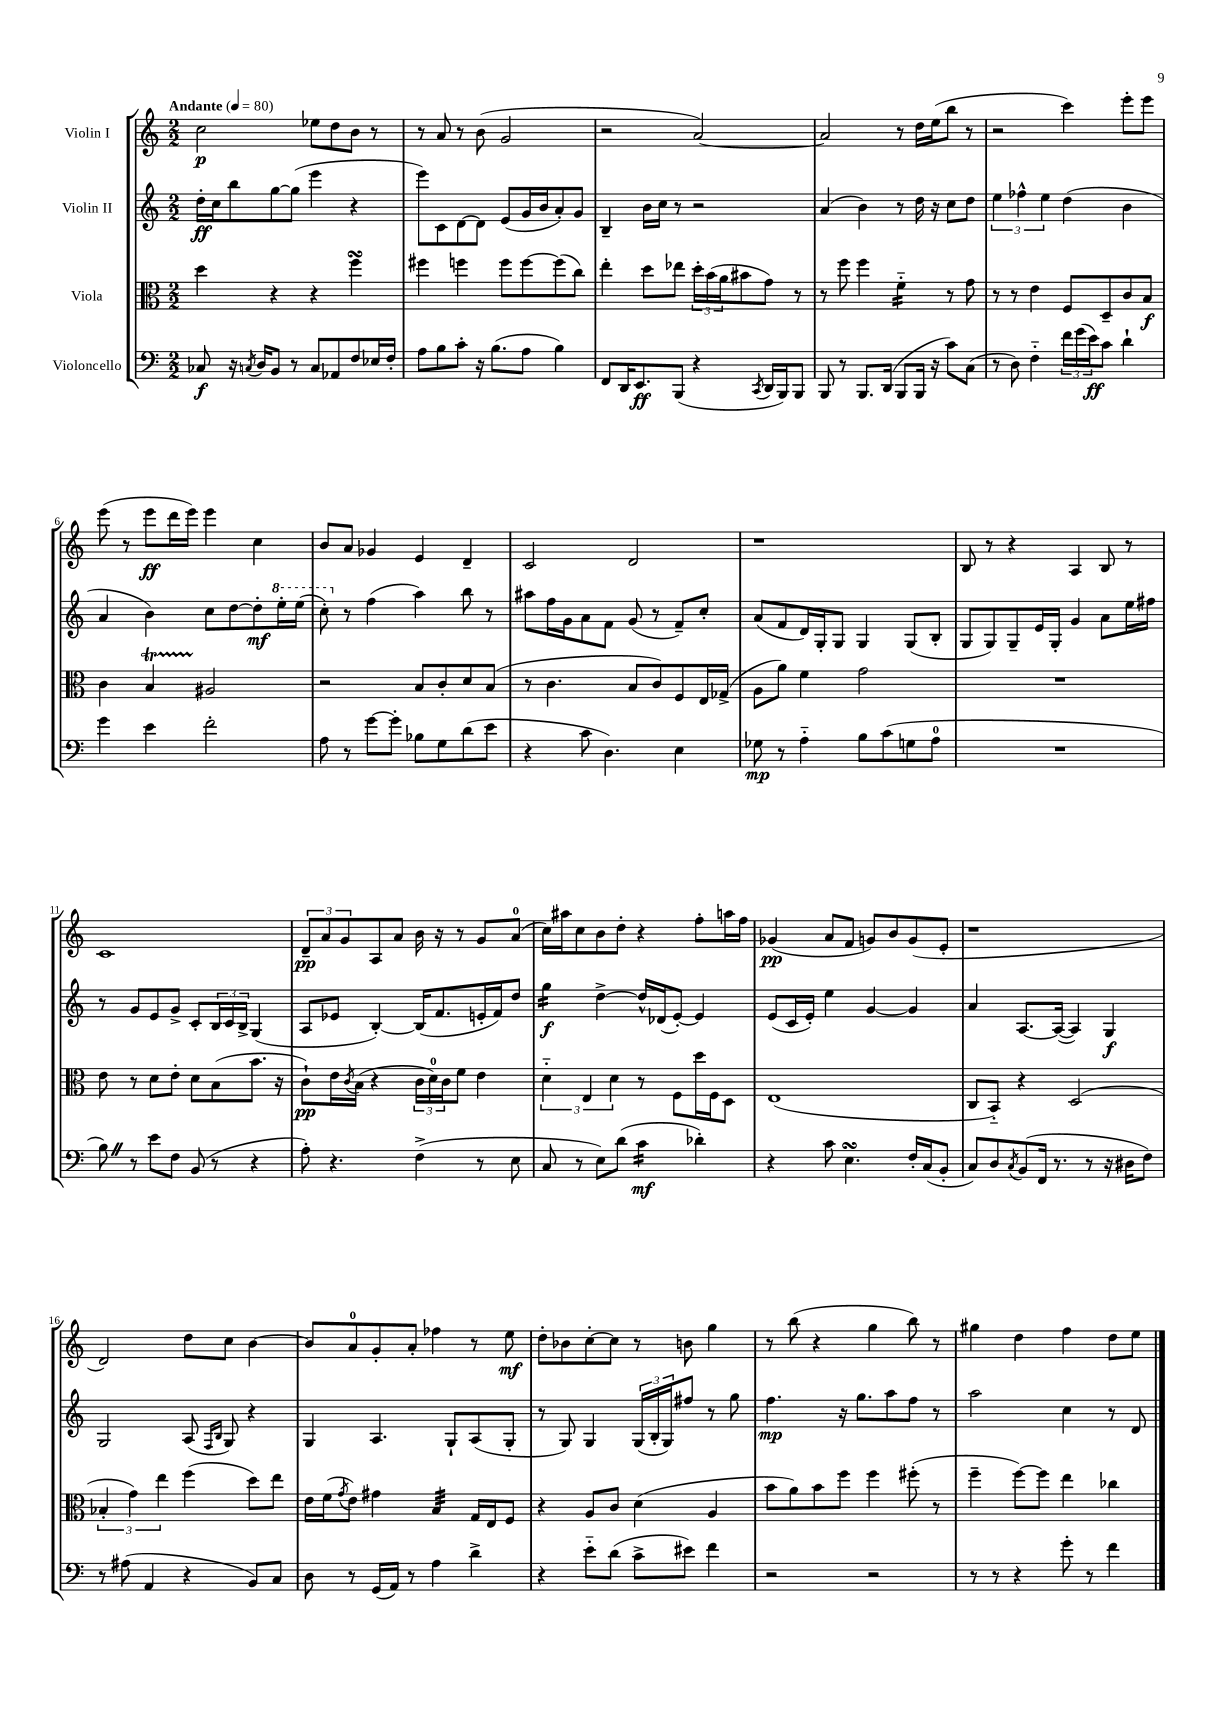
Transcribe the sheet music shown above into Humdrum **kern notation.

**kern	**dynam	**kern	**dynam	**kern	**dynam	**kern	**dynam
*part4	*part4	*part3	*part3	*part2	*part2	*part1	*part1
*staff4	*staff4	*staff3	*staff3	*staff2	*staff2	*staff1	*staff1
*I"Violoncello	*	*I"Viola	*	*I"Violin II	*	*I"Violin I	*
*clefF4	*	*clefC3	*	*clefG2	*	*clefG2	*
*k[]	*	*k[]	*	*k[]	*	*k[]	*
*M2/2	*	*M2/2	*	*M2/2	*	*M2/2	*
*MM80	*	*MM80	*	*MM80	*	*MM80	*
=1	=1	=1	=1	=1	=1	=1	=1
!	!	!	!	!	!	!LO:TX:a:B:t=Andante	!
8C-X/	f	4dd\	.	16dd'\LL	ff	2cc\	p
.	.	.	.	16cc\J	.	.	.
16r	.	.	.	8bb\	.	.	.
8qCn/	.	.	.	.	.	.	.
16D/KL	.	.	.	.	.	.	.
8BB/J	.	4r	.	[8gg\	.	.	.
8r	.	.	.	(8gg\J]	.	.	.
8C/L	.	4r	.	4eee\	.	8ee-X\L	.
8AA-X/	.	.	.	.	.	8dd\	.
8F/	.	4ffsSSs\	.	4r	.	8b\J	.
16E-X/L	.	.	.	.	.	8r	.
16F'/JJ	.	.	.	.	.	.	.
=2	=2	=2	=2	=2	=2	=2	=2
8A\L	.	4ff#X\	.	8eee\L)	.	8r	.
8B\	.	.	.	8c\	.	8a/	.
8c'\J	.	4ffn\	.	[8d\	.	8r	.
16r	.	.	.	8d\J]	.	(8b\	.
(8.B\L	.	.	.	.	.	.	.
.	.	8ff\L	.	(8e/L	.	2g/	.
8A\J	.	[8ff\	.	16g/L	.	.	.
.	.	.	.	16b/J	.	.	.
4B\)	.	(8ff\]	.	8a'/)	.	.	.
.	.	8cc\J)	.	8g/J	.	.	.
=3	=3	=3	=3	=3	=3	=3	=3
8FF/L	.	4ee'\	.	4B~/	.	2r	.
16DD/K	.	.	.	.	.	.	.
8.EE/	ff	.	.	.	.	.	.
.	.	8dd\L	.	16b\LL	.	.	.
.	.	.	.	16cc\JJ	.	.	.
(8BBB/J	.	8ee-X\J	.	8r	.	.	.
4r	.	24dd'\LL	.	2r	.	[2a/)	.
.	.	(24b\	.	.	.	.	.
.	.	24a\J	.	.	.	.	.
.	.	8b#X\	.	.	.	.	.
8qCC/	.	.	.	.	.	.	.
16DD/LL	.	8g\J)	.	.	.	.	.
16BBB/J)	.	.	.	.	.	.	.
8BBB/J	.	8r	.	.	.	.	.
=4	=4	=4	=4	=4	=4	=4	=4
8BBB/	.	8r	.	(4a/	.	2a/]	.
8r	.	8ff\	.	.	.	.	.
8.BBB/L	.	4ff\	.	4b\)	.	.	.
(16DD/Jk	.	.	.	.	.	.	.
*	*	*tremolo	*	*	*	*	*
8BBB/L	.	16f\LL	.	8r	.	8r	.
.	.	16f\	.	.	.	.	.
16BBB/Jk	.	16f\	.	16dd\	.	16dd\LL	.
16r	.	16f\JJ	.	16r	.	(16ee\J	.
*	*	*Xtremolo	*	*	*	*	*
8c\L)	.	8r	.	8cc\L	.	8bb\J	.
(8C\J	.	8g\	.	8dd\J	.	8r	.
=5	=5	=5	=5	=5	=5	=5	=5
8r	.	8r	.	6ee\	.	2r	.
8D\)	.	8r	.	.	.	.	.
.	.	.	.	6ff-X^^\	.	.	.
4F\	.	4e\	.	.	.	.	.
.	.	.	.	6ee\	.	.	.
24f\LL	.	8F/L	.	(4dd\	.	4ccc\)	.
(24g\	.	.	.	.	.	.	.
24e\J)	ff	.	.	.	.	.	.
8c\J	.	8D~/	.	.	.	.	.
4d`\	.	8c/	.	4b\	.	8eee'\L	.
.	.	8B/J	f	.	.	8eee\J	.
!!LO:LB:g=z
=6	=6	=6	=6	=6	=6	=6	=6
4g\	.	4c\	.	4a/	.	(8eee\	.
.	.	.	.	.	.	8r	.
4e\	.	4Bt/	.	4b\)	.	8eee\L	ff
.	.	.	.	.	.	16ddd\L	.
.	.	.	.	.	.	16eee\JJ)	.
2f'\	.	2A#X/	.	8cc\L	.	4eee\	.
.	.	.	.	[8dd\	.	.	.
.	.	.	.	8dd'\]	mf	4cc\	.
*	*	*	*	*8va	*	*	*
.	.	.	.	16eee'\L	.	.	.
.	.	.	.	(16eee\JJ	.	.	.
=7	=7	=7	=7	=7	=7	=7	=7
8A\	.	2r	.	8ccc'\)	.	8b/L	.
*	*	*	*	*X8va	*	*	*
8r	.	.	.	8r	.	8a/J	.
[8g\L	.	.	.	(4ff\	.	4g-X/	.
8g'\J]	.	.	.	.	.	.	.
8B-X\L	.	8B/L	.	4aa\)	.	4e/	.
8G\	.	8c'/	.	.	.	.	.
(8d\	.	8d/	.	8bb\	.	4d~/	.
8e\J	.	(8B/J	.	8r	.	.	.
=8	=8	=8	=8	=8	=8	=8	=8
4r	.	8r	.	8aa#X\L	.	2c/	.
.	.	4.c\	.	16ff\L	.	.	.
.	.	.	.	16g\J	.	.	.
8c\	.	.	.	8a\	.	.	.
4.D\)	.	.	.	8f\J	.	.	.
.	.	8B/L	.	(8g/	.	2d/	.
.	.	8c/)	.	8r	.	.	.
4E\	.	8F/	.	8f~/L)	.	.	.
.	.	16E/L	.	8cc'/J	.	.	.
.	.	(16G-X^/JJ	.	.	.	.	.
=9	=9	=9	=9	=9	=9	=9	=9
8G-X\	mp	8A\L	.	(8a/L	.	1r	.
8r	.	8a\J)	.	8f/	.	.	.
4A\	.	4f\	.	16d/L)	.	.	.
.	.	.	.	16G'/J	.	.	.
.	.	.	.	8G/J	.	.	.
8B\L	.	2g\	.	4G/	.	.	.
(8c\	.	.	.	.	.	.	.
8Gn\	.	.	.	(8G/L	.	.	.
8A\J	.	.	.	8B'/J	.	.	.
=10	=10	=10	=10	=10	=10	=10	=10
1r	.	1r	.	8G/L	.	8B/	.
.	.	.	.	8G/)	.	8r	.
.	.	.	.	8G~/	.	4r	.
.	.	.	.	16e/L	.	.	.
.	.	.	.	16G'/JJ	.	.	.
.	.	.	.	4g/	.	4A/	.
.	.	.	.	8a\L	.	8B/	.
.	.	.	.	16ee\L	.	8r	.
.	.	.	.	16ff#X\JJ	.	.	.
!!LO:LB:g=z
=11	=11	=11	=11	=11	=11	=11	=11
8BZ\)	.	8e\	.	8r	.	1c	.
8r	.	8r	.	8g/L	.	.	.
8e\L	.	8d\L	.	8e/	.	.	.
8F\J	.	8e'\J	.	8g^/J	.	.	.
(8BB/	.	8d\L	.	8c'/L	.	.	.
8r	.	(8B\	.	24B/L	.	.	.
.	.	.	.	24c/	.	.	.
.	.	.	.	24B^/JJ	.	.	.
4r	.	8.b\J	.	(4G/	.	.	.
.	.	16r	.	.	.	.	.
=12	=12	=12	=12	=12	=12	=12	=12
8A'\)	.	8c`\L)	pp	8A/L	.	12d~/L	pp
.	.	.	.	.	.	12a/	.
4.r	.	16e\L	.	8e-X/J	.	.	.
.	.	.	.	.	.	12g/	.
.	.	8qc/	.	.	.	.	.
.	.	(16B\JJ	.	.	.	.	.
.	.	4r	.	[4B'/)	.	8A/	.
.	.	.	.	.	.	8a/J	.
(4F^\	.	24c\LL	.	(16B/KL]	.	16b\	.
.	.	24d\)	.	.	.	.	.
.	.	.	.	8.f/	.	16r	.
.	.	24c\J	.	.	.	.	.
.	.	8f\J	.	.	.	8r	.
8r	.	4e\	.	16en'/L	.	8g/L	.
.	.	.	.	16f/J)	.	.	.
8E\	.	.	.	8dd/J	.	(8a/J	.
=13	=13	=13	=13	=13	=13	=13	=13
*	*	*	*	*tremolo	*	*	*
8C/	.	6d\	.	16gg\LL	f	16cc\LL)	.
.	.	.	.	16gg\	.	16aa#X\J	.
8r	.	.	.	16gg\	.	8cc\	.
.	.	6E/	.	.	.	.	.
.	.	.	.	16gg\JJ	.	.	.
*	*	*	*	*Xtremolo	*	*	*
8E\L)	.	.	.	[4dd^\	.	8b\	.
.	.	6d\	.	.	.	.	.
(8d\J	.	.	.	.	.	8dd'\J	.
*tremolo	*	*	*	*	*	*	*
16c\LL	mf	8r	.	16dd^^/LL]	.	4r	.
16c\	.	.	.	(16d-X/J	.	.	.
16c\	.	8F\L	.	[8e'/J)	.	.	.
16c\JJ	.	.	.	.	.	.	.
*Xtremolo	*	*	*	*	*	*	*
4d-X'\)	.	16dd\L	.	4e/]	.	8ff'\L	.
.	.	16F\J	.	.	.	.	.
.	.	8D\J	.	.	.	16aan\L	.
.	.	.	.	.	.	16ff\JJ	.
=14	=14	=14	=14	=14	=14	=14	=14
4r	.	(1E	.	(8e/L	.	(4g-X/	pp
.	.	.	.	16c/L	.	.	.
.	.	.	.	16e'/JJ)	.	.	.
8c\	.	.	.	4ee\	.	8a/L	.
4.EsSsS\	.	.	.	.	.	8f/J	.
.	.	.	.	[4g/	.	8gn/L)	.
.	.	.	.	.	.	8b/	.
16F'/LL	.	.	.	4g/]	.	(8g/	.
(16C/J	.	.	.	.	.	.	.
8BB'/J	.	.	.	.	.	8e'/J	.
=15	=15	=15	=15	=15	=15	=15	=15
8C/L)	.	8C/L	.	4a/	.	1r	.
8D/	.	8BB/J)	.	.	.	.	.
8qC/	.	.	.	.	.	.	.
(8BB/	.	4r	.	[8.A/L	.	.	.
16FF/Jk	.	.	.	.	.	.	.
8.r	.	.	.	(16A/Jk_	.	.	.
.	.	(2D/	.	4A/])	.	.	.
8r	.	.	.	.	.	.	.
16r	.	.	.	4G/	f	.	.
16D#X\KL	.	.	.	.	.	.	.
8F\J)	.	.	.	.	.	.	.
!!LO:LB:g=z
=16	=16	=16	=16	=16	=16	=16	=16
8r	.	6B-X'/	.	2G/	.	2d/)	.
(8A#X\	.	.	.	.	.	.	.
.	.	6g\)	.	.	.	.	.
4AA/	.	.	.	.	.	.	.
.	.	6ee\	.	.	.	.	.
4r	.	(4ff\	.	(8A/	.	8dd\L	.
.	.	.	.	16qqF/LL	.	.	.
.	.	.	.	16qqB/JJ	.	.	.
.	.	.	.	8G/)	.	8cc\J	.
8BB/L)	.	8dd\L)	.	4r	.	[4b\	.
8C/J	.	8ee\J	.	.	.	.	.
=17	=17	=17	=17	=17	=17	=17	=17
8D\	.	16e\LL	.	4G/	.	8b/L]	.
.	.	(16f\J	.	.	.	.	.
.	.	8qg/	.	.	.	.	.
8r	.	8e\J)	.	.	.	8a/	.
(16GG/LL	.	4g#X\	.	4.A/	.	8g'/	.
16AA/JJ)	.	.	.	.	.	.	.
8r	.	.	.	.	.	8a'/J	.
*	*	*tremolo	*	*	*	*	*
4A\	.	32B/LLL	.	.	.	4ff-X\	.
.	.	32B/	.	.	.	.	.
.	.	32B/	.	.	.	.	.
.	.	32B/	.	.	.	.	.
.	.	32B/	.	8G`/L	.	.	.
.	.	32B/	.	.	.	.	.
.	.	32B/	.	.	.	.	.
.	.	32B/JJJ	.	.	.	.	.
*	*	*Xtremolo	*	*	*	*	*
4d^\	.	16G/LL	.	(8A/	.	8r	.
.	.	16E/J	.	.	.	.	.
.	.	8F/J	.	8G'/J	.	8ee\	mf
=18	=18	=18	=18	=18	=18	=18	=18
4r	.	4r	.	8r	.	8dd'\L	.
.	.	.	.	8G/)	.	8b-X\	.
8e\L	.	8A/L	.	4G/	.	[8cc'\	.
(8d\J	.	8c/J	.	.	.	8cc\J]	.
8c^\L	.	(4d\	.	(24G/LL	.	8r	.
.	.	.	.	24B'/	.	.	.
.	.	.	.	24G/J)	.	.	.
8e#X\J)	.	.	.	8ff#X/J	.	8bn\	.
4f\	.	4A/	.	8r	.	4gg\	.
.	.	.	.	8gg\	.	.	.
=19	=19	=19	=19	=19	=19	=19	=19
2r	.	8b\L	.	4.ff\	mp	8r	.
.	.	8a\)	.	.	.	(8bb\	.
.	.	8b\	.	.	.	4r	.
.	.	8ff\J	.	16r	.	.	.
.	.	.	.	8.gg\L	.	.	.
2r	.	4ff\	.	.	.	4gg\	.
.	.	.	.	8aa\	.	.	.
.	.	(8ff#X'\	.	8ff\J	.	8bb\)	.
.	.	8r	.	8r	.	8r	.
=20	=20	=20	=20	=20	=20	=20	=20
8r	.	4ff~\	.	2aa\	.	4gg#X\	.
8r	.	.	.	.	.	.	.
4r	.	[8ff\L)	.	.	.	4dd\	.
.	.	8ff\J]	.	.	.	.	.
8g'\	.	4ee\	.	4cc\	.	4ff\	.
8r	.	.	.	.	.	.	.
4f\	.	4cc-X\	.	8r	.	8dd\L	.
.	.	.	.	8d/	.	8ee\J	.
==	==	==	==	==	==	==	==
*-	*-	*-	*-	*-	*-	*-	*-
